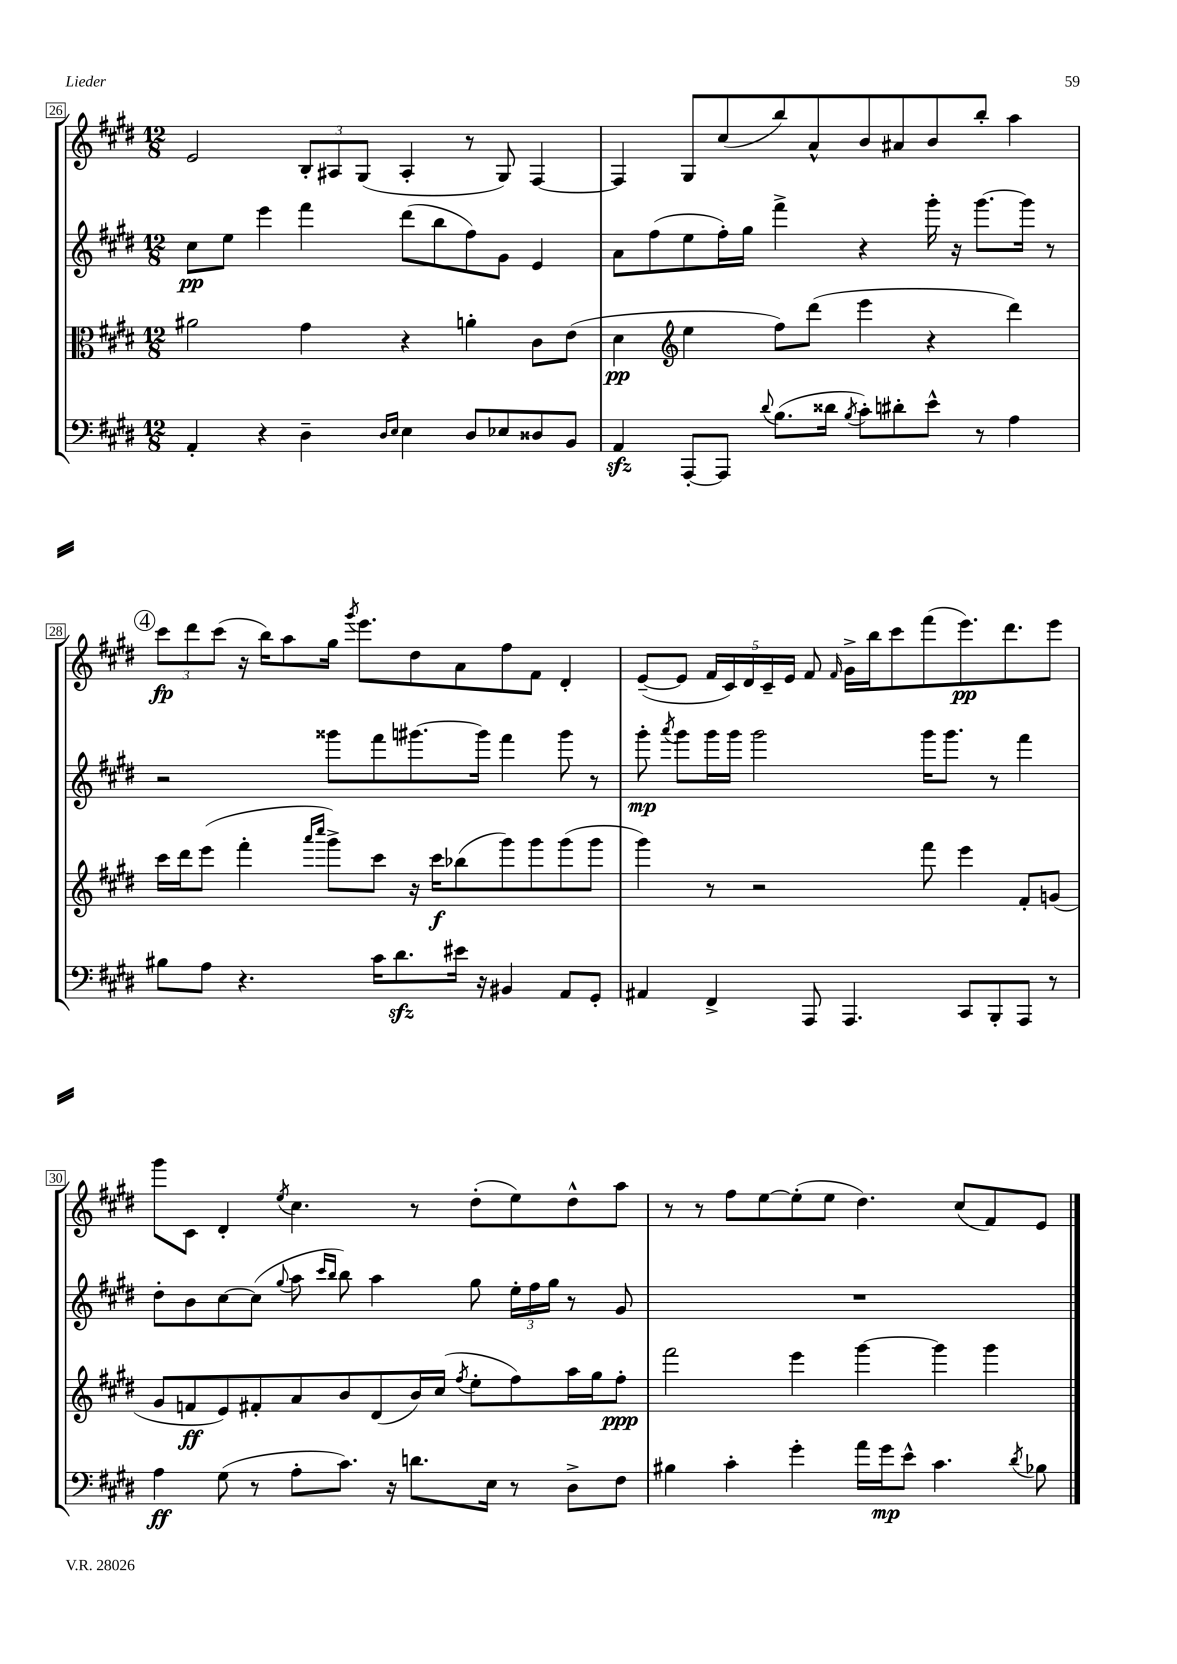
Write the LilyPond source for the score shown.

<<
\new StaffGroup <<
\new Staff = "s0" {
    \clef treble \key e \major \numericTimeSignature \time 12/8
    \autoBeamOff e'2 \tuplet 3/2 { b8[-. ais8 gis8]( } ais4-. r8 gis8) fis4~ |
    fis4 gis8[ cis''8( b''8) a'8-^ b'8 ais'8 b'8 b''8]-. a''4 |
    \mark \markup { \circle "4" } \tuplet 3/2 { cis'''8[\fp dis'''8 cis'''8]( } r16 b''16[) a''8 gis''16] \acciaccatura { gis'''8 } e'''8.[ dis''8 a'8 fis''8 fis'8] dis'4-. |
    e'8[~--( e'8] \tuplet 5/4 { fis'16[ cis'16) dis'16 cis'16-- e'16] } fis'8 \grace { fis'16 } gis'16[-> b''16 cis'''8 fis'''8( e'''8.\pp) dis'''8. e'''8] |
    gis'''8[ cis'8] dis'4-. \acciaccatura { e''8 } cis''4. r8 dis''8[-.( e''8) dis''8-^ a''8] |
    r8 r8 fis''8[ e''8~ e''8-.( e''8] dis''4.) cis''8[( fis'8) e'8] \bar "|." |
}
\new Staff = "s1" {
    \clef treble \key e \major \numericTimeSignature \time 12/8
    \autoBeamOff cis''8[\pp e''8] e'''4 fis'''4 dis'''8[( b''8 fis''8) gis'8] e'4 |
    a'8[ fis''8( e''8 fis''16-.) gis''16] fis'''4-> r4 gis'''16-. r16 gis'''8.[~ gis'''16] r8 |
    \mark \markup { \circle "4" } r2 gisis'''8[ fis'''8 gis'''8.~ gis'''16] fis'''4 gis'''8 r8 |
    gis'''8-.\mp \acciaccatura { a'''8 } gis'''8[ gis'''16 gis'''16] gis'''2 gis'''16[ gis'''8.] r8 fis'''4 |
    dis''8[-. b'8 cis''8~ cis''8]( \appoggiatura { gis''8 } a''8 \grace { cis'''16[ b''16] } b''8) a''4 gis''8 \tuplet 3/2 { e''16[-. fis''16 gis''16] } r8 gis'8 |
    R1. \bar "|." |
}
\new Staff = "s2" {
    \clef alto \key e \major \numericTimeSignature \time 12/8
    \autoBeamOff ais'2 gis'4 r4 a'4-. cis'8[ e'8]( |
    dis'4\pp \clef treble e''4 fis''8[) dis'''8]( e'''4 r4 dis'''4) |
    \mark \markup { \circle "4" } cis'''16[ dis'''16 e'''8]( fis'''4-. \grace { a'''16[ cis''''16] } gis'''8[->) cis'''8] r16 cis'''16[\f bes''8( gis'''8) gis'''8 gis'''8( gis'''8] |
    gis'''4) r8 r2 fis'''8 e'''4 fis'8[-. g'8]( |
    gis'8[ f'8\ff e'8) fis'8-. a'8 b'8 dis'8( b'16) cis''16]( \acciaccatura { fis''8 } e''8[-. fis''8) a''16 gis''16 fis''8]-.\ppp |
    fis'''2 e'''4 gis'''4~ gis'''4 gis'''4 \bar "|." |
}
\new Staff = "s3" {
    \clef bass \key e \major \numericTimeSignature \time 12/8
    \autoBeamOff a,4-. r4 dis4-- \grace { dis16[ e16] } e4 dis8[ ees8 disis8 b,8] |
    a,4\sfz a,,8[~-. a,,8] \appoggiatura { dis'8 } b8.[( disis'16] \acciaccatura { b8 } cis'8[-.) dis'8-. e'8]-^ r8 a4 |
    \mark \markup { \circle "4" } bis8[ a8] r4. cis'16[ dis'8.\sfz eis'16] r16 bis,4 a,8[ gis,8]-. |
    ais,4 fis,4-> a,,8 a,,4. cis,8[ b,,8-. a,,8] r8 |
    a4\ff gis8( r8 a8[-. cis'8.]) r16 d'8.[ e16] r8 dis8[-> fis8] |
    bis4 cis'4-. gis'4-. a'16[ gis'16\mp e'8]-^ cis'4. \acciaccatura { dis'8 } bes8 \bar "|." |
}
>>
>>
\layout { \context { \Score currentBarNumber = #26 \override BarNumber.stencil = #(make-stencil-boxer 0.1 0.3 ly:text-interface::print) } }
